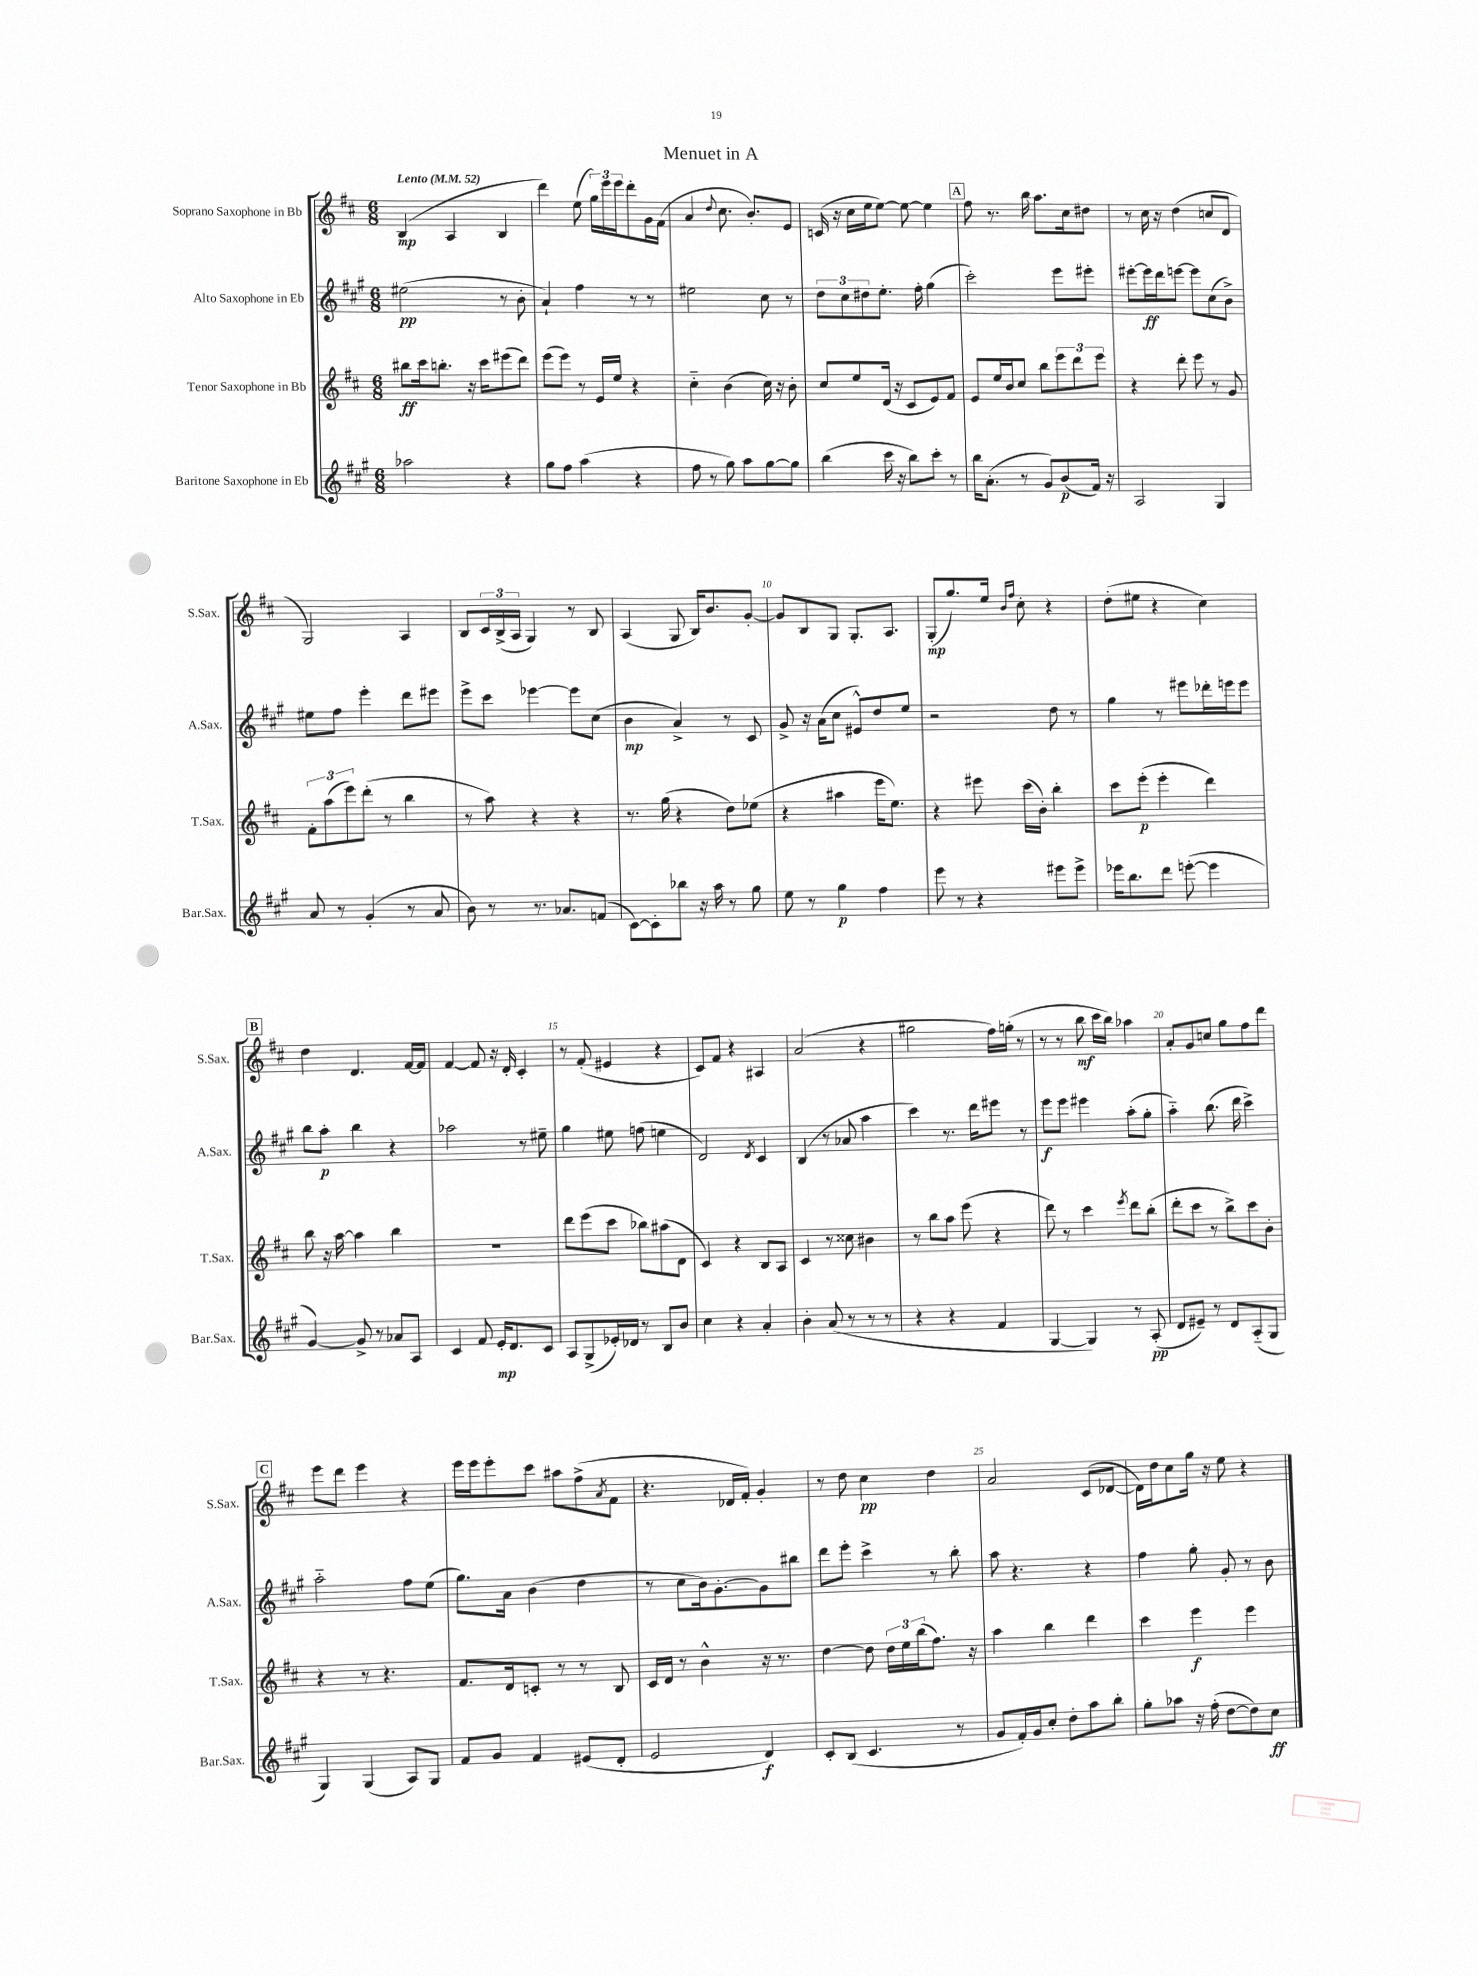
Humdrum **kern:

**kern	**kern	**kern	**kern
*staff4	*staff3	*staff2	*staff1
*clefG2	*clefG2	*clefG2	*clefG2
*k[f#c#g#]	*k[f#c#]	*k[f#c#g#]	*k[f#c#]
*M6/8	*M6/8	*M6/8	*M6/8
*MM52	*MM52	*MM52	*MM52
2aa-\	8bb#\L	(2ee#\	(4B/
.	16ccc#\k	.	.
.	8.bb'\J	.	.
.	.	.	4A/
.	16r	.	.
.	16ccc#\LK	.	.
4r	(8eee#\	8r	4B/
.	8ddd\J)	8b'\	.
=	=	=	=
8gg#\L	(8eee\L	4a`/)	4ddd\)
8ff#\J	8eee\J)	.	.
(4aa\	8r	4ff#\	(8ee\
.	16e/LL	.	24gg\LL)
.	.	.	24eee\
.	16ee/JJ	.	.
.	.	.	24eee\J
4r	4r	8r	8ddd'\
.	.	8r	16g\L
.	.	.	(16f#\JJ
=	=	=	=
8ff#\	4cc#'~\	2ee#\	4a/
8r	.	.	.
.	.	.	8qqdd/
8gg#\)	(4b\	.	8.cc#\
8aa\L	.	.	.
.	.	.	8.b'/L)
[8gg#\	16cc#\)	8cc#\	.
.	16r	.	.
8gg#\]J	8b'\	8r	8e/J
=	=	=	=
(4bb\	8cc#/L	12dd\L	(16c/
.	.	.	16r
.	.	12cc#\	.
.	8ee/	.	16cc#\LL
.	.	12dd#\	.
.	.	.	16ee\J
16ccc#\	(16d/Jk	8.ee'\J	[8ee\J)
16r	16r	.	.
8bb\L)	8c#/L	.	8ee\_
.	.	16ff#'\	.
8ccc#'\J	8e/)	(4gg#\	4ee\]
8r	8f#/J	.	.
=	=	=	=
16bb\LK	8e/L	2ccc#'\)	8ff#\
(8.a'\J	.	.	.
.	16ee/L	.	8.r
.	16b/J	.	.
8r	8cc#/J	.	.
.	.	.	16bb\
8g#/L)	8bb\L	.	8.aa\L
(8b/	12eee\	8eee\L	.
.	.	.	16cc#\k
.	12ddd\	.	.
16f#/Jk)	.	8eee#'\J	8dd#\J
.	12eee\J	.	.
16r	.	.	.
=	=	=	=
2A/	4r	[8eee#'\L	8r
.	.	16eee#\]L	16cc#\
.	.	16ddd\J	16r
.	8ddd'\	[8eee\J	(4dd\
.	8eee\	8eee\]L	.
4G#/	8r	(8cc#\	8cc/L
.	8g/	8b^\J)	8d/J
=	=	=	=
8a/	12f#'\L	8ee#\L	2G/)
.	(12aa\	.	.
8r	.	8ff#\J	.
.	12eee\)	.	.
(4g#'/	(8ddd'\J	4eee'\	.
.	8r	.	.
8r	4bb\	8ddd\L	4A/
8a/	.	8eee#\J	.
=	=	=	=
8b\)	8r	8eee^\L	8B/L
8r	8aa\)	8ccc#\J	24c#/L
.	.	.	(24B^/
.	.	.	24A/JJ
8.r	4r	[4eee-\	4G/)
8.a-/L	.	.	.
.	4r	8eee-\]L	8r
(8f/J	.	(8cc#\J	8B/
=	=	=	=
[8c#\L)	8.r	4b\	(4A/
8c#'\]	.	.	.
.	(16gg\	.	.
8bb-\J	4r	4a^/)	8G/
16r	.	.	16B/LK)
16aa\	.	.	8.b/
8r	8dd\L)	8r	.
8gg#\	(8ee-\J	8c#/	[8g'/J
=	=	=	=
8ee\	4r	8g#^/	8g/]L
8r	.	16r	8B/
.	.	(16a\LK	.
4gg#\	4aa#\	8cc#\J	8G/J
.	.	8e#^^/L)	8.G'/L
4ff#\	16eee\LK	8dd/	.
.	8.ee\J)	.	8.A/J
.	.	8ee/J	.
=	=	=	=
8eee\	4r	2r	(8G'/L
8r	.	.	8.gg/)
4r	8eee#\	.	.
.	.	.	16ee/Jk
.	.	.	16qqb/LL
.	.	.	16qqff#/JJ
.	(16ccc#\LL	.	8cc#'\
.	16b'\JJ)	.	.
8eee#\L	4bb'\	8dd\	4r
8eee#^\J	.	8r	.
=	=	=	=
16eee-\LK	8ccc#\L	4gg#\	(8dd'\L
8.bb\	.	.	.
.	(8eee'\J	.	8ee#\J
8ddd\J	4eee'\	8r	4r
([8eee'\	.	8eee#\L	.
4eee\]	4ddd\)	16ddd-'\L	4cc#\)
.	.	16eee\J	.
.	.	8eee\J	.
=	=	=	=
[4g#/)	8bb\	8bb\L	4dd\
.	16r	8aa'\J	.
.	[16aa\	.	.
8g#^/]	4aa\]	4bb\	4.d/
8r	.	.	.
8a-/L	4bb\	4r	.
8A/J	.	.	[16f#/LL
.	.	.	16f#/]JJ
=	=	=	=
4c#/	2.r	2aa-\	[4f#/
8f#/	.	.	8f#/]
16e'/LK	.	.	16r
8.d/	.	.	16d'/
.	.	8r	4c#'/
8c#/J	.	8ee#~\	.
=	=	=	=
8A/L	8ddd\L	4gg#\	8r
(8G#^/	(8eee\	.	(8f#'/
16e-'/L)	8ccc#\J	8ee#\	4e#/
16d-/JJ	.	.	.
8r	8bb-\L)	(8ff\	.
8B/L	(8aa#\	4ee\	4r
8b/J	8d\J	.	.
=	=	=	=
4cc#\	4c#/)	2d/)	8c#/L)
.	.	.	8f#/J
4r	4r	.	4r
.	.	8qd/	.
4a'/	8B/L	4c#/	4A#/
.	8A/J	.	.
=	=	=	=
4b'\	4c#/	(4B/	(2a/
(8a/	8r	8r	.
8r	8cc##\	8a-/	.
8r	4b#\	4aa\	4r
8r	.	.	.
=	=	=	=
4r	8r	4ccc#\)	2gg#\
.	8bb\L	.	.
4r	8aa\J	8.r	.
.	(8eee\	.	.
.	.	16ddd\LK	.
4f#/	4r	8eee#\J	16ff#\LL)
.	.	.	(16gg'\JJ
.	.	8r	8r
=	=	=	=
[4G#/	8ddd\)	8eee\L	8r
.	8r	8eee\J	8r
4G#/])	4ccc#\	4eee#\	8bb\
.	.	.	16ccc#\LL
.	.	.	16bb\JJ)
.	8qeee/	.	.
8r	8ddd\L	(8aa'\L	4aa-\
(8A'/	(8bb'\J	8gg#'\J	.
=	=	=	=
8d/L	8ddd'\L	4aa'~\)	8a'/L
8e#~/J)	8ccc#\J	.	8g/
8r	8r	(8.bb\	8cc/J
8d/L	8bb^\L)	.	8gg\L
.	.	16ddd\	.
(8A'~/	8ccc#\	4ccc#^\)	8ff#\
8G#/J	8b'\J	.	8ddd\J
=	=	=	=
4G#/)	4r	2aa'~\	8eee\L
.	.	.	8ddd\J
(4G#/	8r	.	4eee\
.	4.r	.	.
8A/L)	.	8ff#\L	4r
8G#/J	.	(8ee\J	.
=	=	=	=
8f#/L	8.f#/L	8.gg#\L)	16eee\LL
.	.	.	16eee\J
8g#/J	.	.	8eee'\
.	16d/k	16a\Jk	.
4f#/	8c'/J	(4b\	8ccc#\J
.	8r	.	8aa#\L
(8e#/L	8r	4dd\	(8ff#^\
.	.	.	8qa/
8d'/J	8B/	.	8f#\J
=	=	=	=
2e/	16c#/LL	8r	4.r
.	16d/JJ	.	.
.	8r	8cc#\L	.
.	4b^^\	16b\k)	.
.	.	[8.g#'\	.
.	.	.	16d-/LL
.	.	.	16f#'/JJ)
4d/)	16r	8g#\]	4g'/
.	8.r	.	.
.	.	8bb#\J	.
=	=	=	=
8c#'/L	[4dd\	8ddd\L	8r
(8B/J	.	8eee'\J	8dd\
4.c#/	8dd\]	4ccc#^\	4cc#\
.	24dd\LL	.	.
.	24ee\	.	.
.	(24bb\J	.	.
.	8.ff#\J)	8r	4dd\
8r	.	8bb'\	.
.	16r	.	.
=	=	=	=
8g#/L	4aa\	8aa\	2a/
16f#'/L)	.	4.r	.
16g#/J	.	.	.
8cc#'/J	4bb\	.	.
8dd'\L	.	.	.
8aa\	4ddd\	4r	(8c#/L
8bb'\J	.	.	[8d-/J
=	=	=	=
8gg#'\L	4ccc#\	4ff#\	16d-\]LL)
.	.	.	16dd\J
8aa-\J	.	.	8cc#\
16r	4eee\	8gg#'\	16gg\Jk
(16ff#'\	.	.	16r
[8dd\L	.	8g#'/	8ee\
8dd\])	4eee\	8r	4r
8cc#\J	.	8b\	.
==	==	==	==
*-	*-	*-	*-
